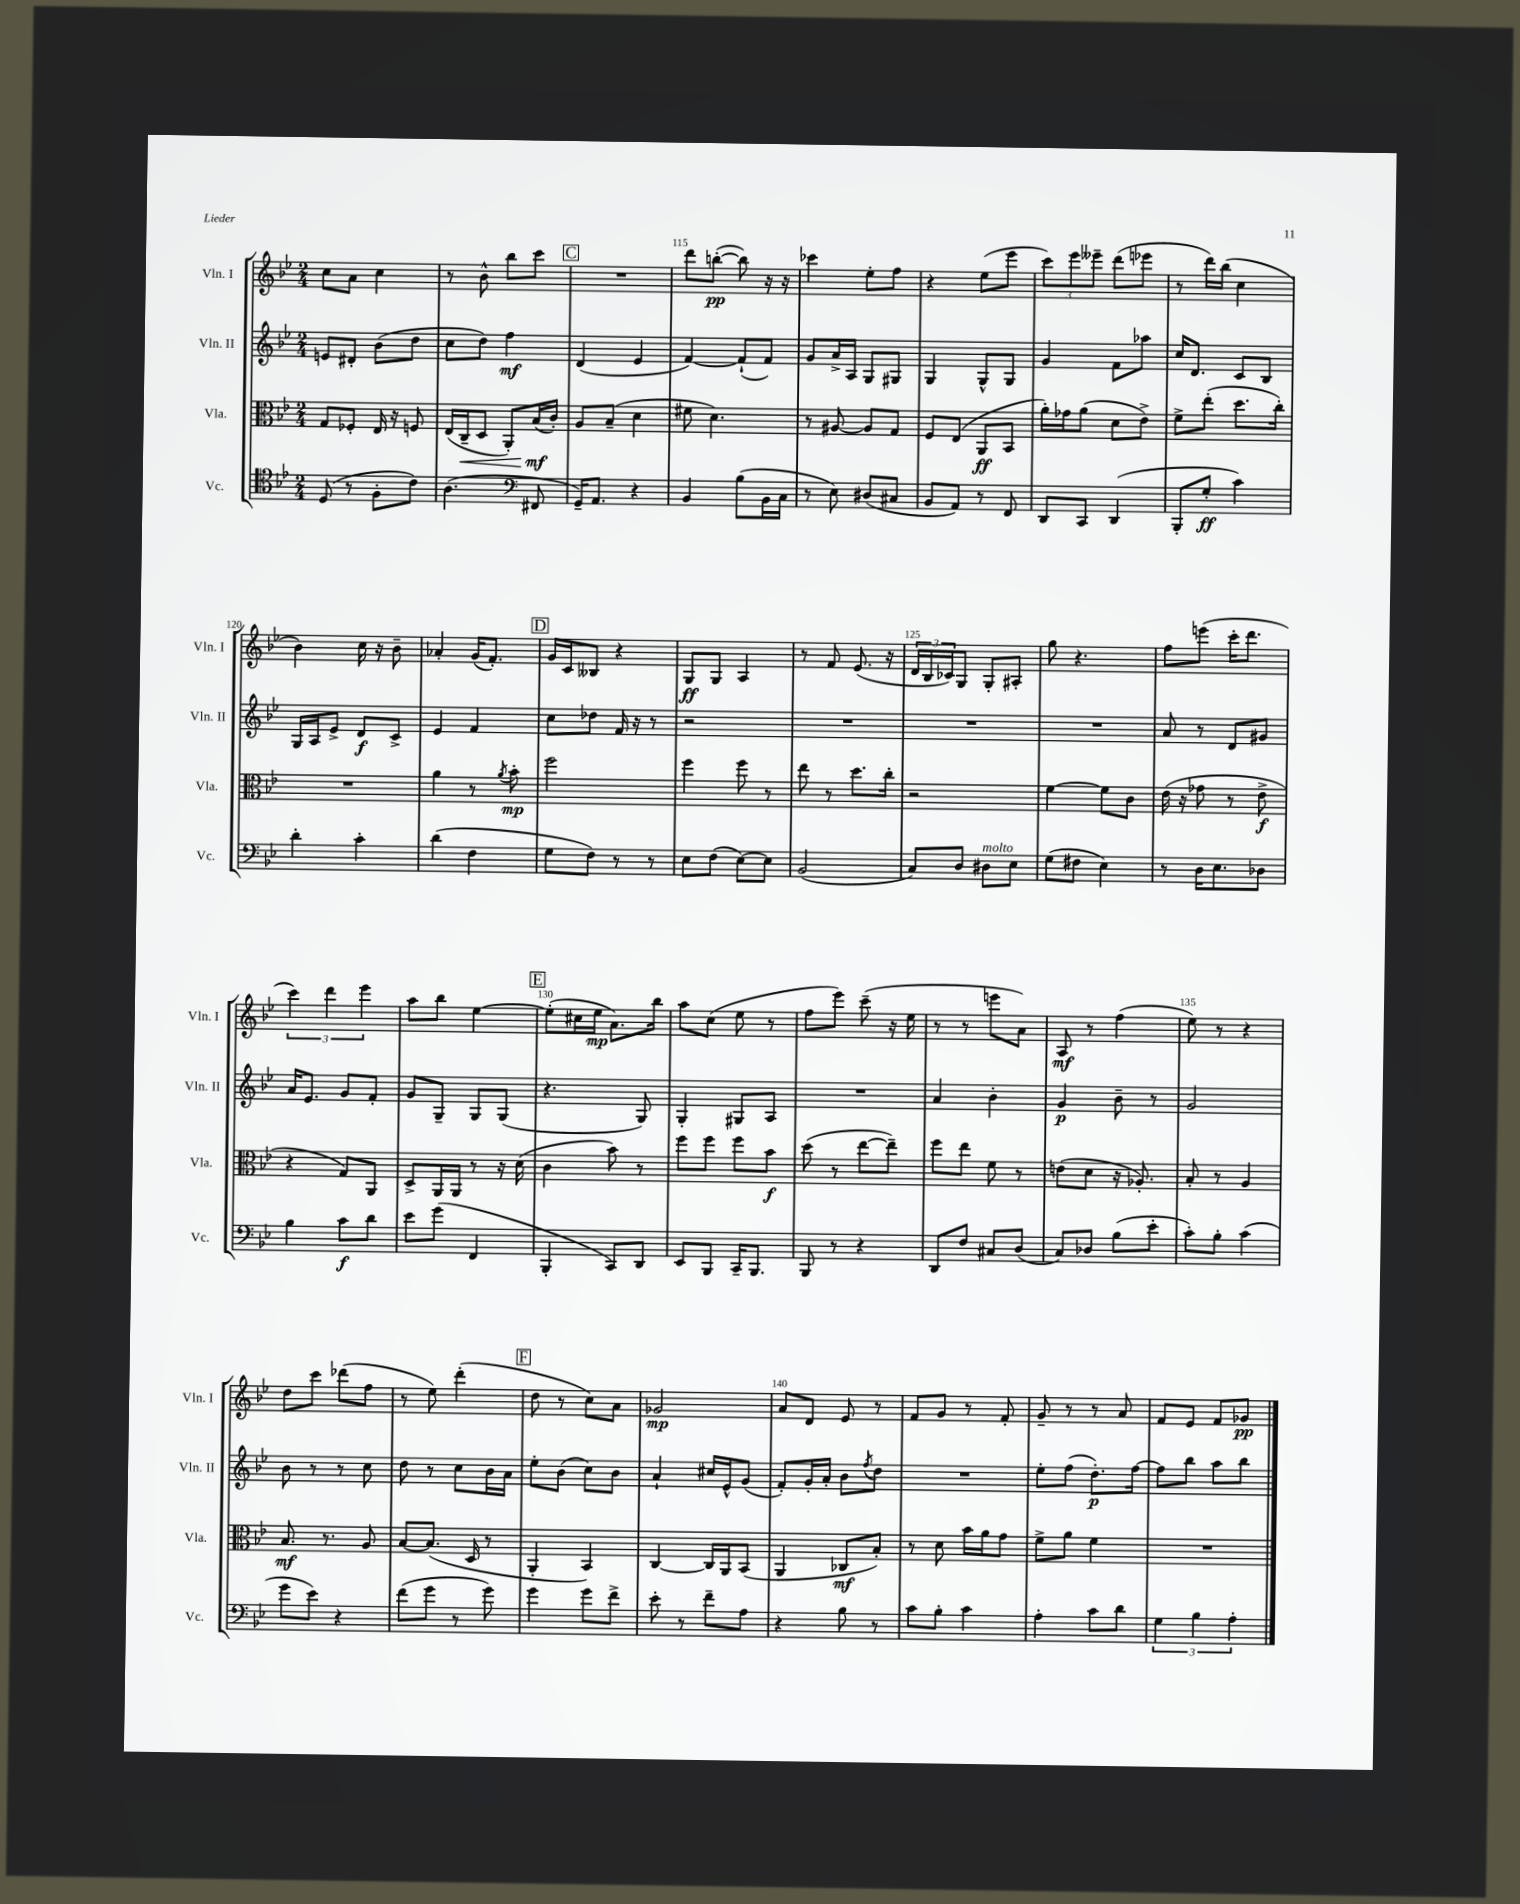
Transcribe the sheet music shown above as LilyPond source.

<<
\new StaffGroup <<
\new Staff = "s0" \with { instrumentName = "Vln. I" shortInstrumentName = "Vln. I" } {
    \clef treble \key bes \major \numericTimeSignature \time 2/4
    c''8 a'8 c''4 |
    r8 bes'8-^ bes''8 c'''8 |
    \mark \markup { \box "C" } R2 |
    d'''8 b''8~-.\pp( b''8) r16 r16 |
    ces'''4 ees''8-. f''8 |
    r4 ees''8( ees'''8 |
    \tuplet 3/2 { c'''8) ees'''8 eeses'''8-- } d'''8( ees'''8 |
    r8 d'''16) bes''16( c''4 |
    bes'4) c''16 r16 bes'8-- |
    aes'4-. g'16( f'8.-.) |
    \mark \markup { \box "D" } g'16 c'16 beses8 r4 |
    g8\ff g8 a4 |
    r8 f'8 ees'8.( r16 |
    \tuplet 3/2 { d'16 bes16 ces'16) } g8 g8-. ais8-. |
    g''8 r4. |
    f''8 e'''8( c'''16-. d'''8. |
    \tuplet 3/2 { c'''4) d'''4 ees'''4 } |
    a''8 bes''8 ees''4~ |
    \mark \markup { \box "E" } ees''8-.( cis''16 ees''16\mp a'8.) bes''16 |
    a''8 c''8( ees''8 r8 |
    f''8 ees'''8) c'''8--( r16 ees''16 |
    r8 r8 e'''8 a'8) |
    a8\mf r8 f''4( |
    ees''8) r8 r4 |
    d''8 c'''8 des'''8( f''8 |
    r8 ees''8) d'''4-.( |
    \mark \markup { \box "F" } d''8 r8 c''8) a'8 |
    ges'2\mp |
    a'8 d'8 ees'8 r8 |
    f'8 g'8 r8 f'8-. |
    g'8-- r8 r8 a'8 |
    f'8 ees'8 f'8 ges'8\pp \bar "|." |
}
\new Staff = "s1" \with { instrumentName = "Vln. II" shortInstrumentName = "Vln. II" } {
    \clef treble \key bes \major \numericTimeSignature \time 2/4
    e'8 dis'8-. bes'8( d''8 |
    c''8 d''8) f''4\mf |
    \mark \markup { \box "C" } d'4( ees'4 |
    f'4~) f'8-!( f'8) |
    g'8 a'16-> a16 g8 gis8 |
    g4 g8-^ g8 |
    g'4 f'8 aes''8 |
    c''16 d'8. c'8 bes8 |
    g16 a16 ees'8-> d'8\f c'8-> |
    ees'4 f'4 |
    \mark \markup { \box "D" } c''8 des''8 f'16 r16 r8 |
    r2 |
    R2 |
    R2 |
    R2 |
    a'8 r8 d'8 gis'8 |
    a'16 ees'8. g'8 f'8-. |
    g'8 g8-- g8 g8( |
    \mark \markup { \box "E" } r4. g8) |
    g4-. gis8 a8 |
    R2 |
    a'4 bes'4-. |
    g'4\p bes'8-- r8 |
    g'2 |
    bes'8 r8 r8 c''8 |
    d''8 r8 c''8 bes'16 a'16 |
    \mark \markup { \box "F" } ees''8-. bes'8( c''8) bes'8 |
    a'4-! cis''16 ees'16-^ g'8( |
    f'8-.) g'16-. a'16-. bes'8 \acciaccatura { f''8 } d''8 |
    R2 |
    ees''8-. f''8( d''8.-.\p) f''16~ |
    f''8 bes''8 a''8 bes''8 \bar "|." |
}
\new Staff = "s2" \with { instrumentName = "Vla." shortInstrumentName = "Vla." } {
    \clef alto \key bes \major \numericTimeSignature \time 2/4
    g8 fes8-. ees16 r16 f8 |
    ees16( c16--\< d8 a,8-.) bes16\mf\!( c'16-.) |
    \mark \markup { \box "C" } a8 bes8--( d'4 |
    fis'8 d'4.) |
    r8 ais8~ ais8 g8 |
    f8 ees8( a,8\ff bes,8 |
    a'16-.) ges'16 a'8( d'8 ees'8->) |
    f'8-> ees''8-.( d''8. c''16-.) |
    R2 |
    a'4 r8 \acciaccatura { a'8 } bes'8-.\mp |
    \mark \markup { \box "D" } f''2 |
    f''4 f''8 r8 |
    ees''8 r8 d''8. c''16-. |
    r2 |
    f'4~ f'8 c'8 |
    ees'16( r16 ges'8 r8 ees'8->\f |
    r4 g8) a,8 |
    d8-> a,16 a,16 r8 r16 d'16( |
    \mark \markup { \box "E" } c'4 bes'8) r8 |
    f''8 f''8 f''8 bes'8\f |
    d''8( r8 ees''8~ ees''8--) |
    f''8 ees''8 f'8 r8 |
    e'8( d'8 r16 aes8.-.) |
    bes8-. r8 a4 |
    bes8.\mf r8. a8 |
    bes8~ bes8.( d16 r8 |
    \mark \markup { \box "F" } a,4-. bes,4) |
    c4~ c16 a,16 bes,8( |
    a,4 ces8\mf bes8-.) |
    r8 d'8 bes'16 a'16 g'8 |
    f'8-> a'8 f'4 |
    R2 \bar "|." |
}
\new Staff = "s3" \with { instrumentName = "Vc." shortInstrumentName = "Vc." } {
    \clef tenor \key bes \major \numericTimeSignature \time 2/4
    d8( r8 f8-. c'8) |
    a4.( \clef bass fis,8 |
    \mark \markup { \box "C" } g,16--) a,8. r4 |
    bes,4 bes8( bes,16 c16 |
    r8 ees8) dis8( cis8 |
    bes,8 a,8) r8 f,8 |
    d,8 c,8 d,4( |
    bes,,8-. g8-.\ff c'4) |
    d'4-. c'4-. |
    d'4( f4 |
    \mark \markup { \box "D" } g8 f8) r8 r8 |
    ees8 f8( ees8~) ees8 |
    bes,2( |
    c8) d8 dis8^\markup { \italic "molto" } ees8 |
    g8( fis8 ees4) |
    r8 d16 ees8. des8 |
    bes4 c'8\f d'8 |
    ees'8 g'8( f,4 |
    \mark \markup { \box "E" } bes,,4-. c,8) d,8 |
    ees,8 bes,,8 c,16-- bes,,8. |
    bes,,8 r8 r4 |
    d,8 f8 cis8 d8( |
    c8) des8 bes8( ees'8-. |
    c'8-.) bes8-. c'4( |
    g'8 ees'8) r4 |
    f'8( g'8 r8 g'8) |
    \mark \markup { \box "F" } g'4 g'8 f'8-> |
    ees'8-. r8 f'8-- a8 |
    r4 bes8 r8 |
    c'8 bes8-. c'4 |
    a4-. c'8 d'8 |
    \tuplet 3/2 { g4 bes4 a4-. } \bar "|." |
}
>>
>>
\layout { \context { \Score currentBarNumber = #112 \override BarNumber.break-visibility = ##(#f #t #t) barNumberVisibility = #(every-nth-bar-number-visible 5) } }
